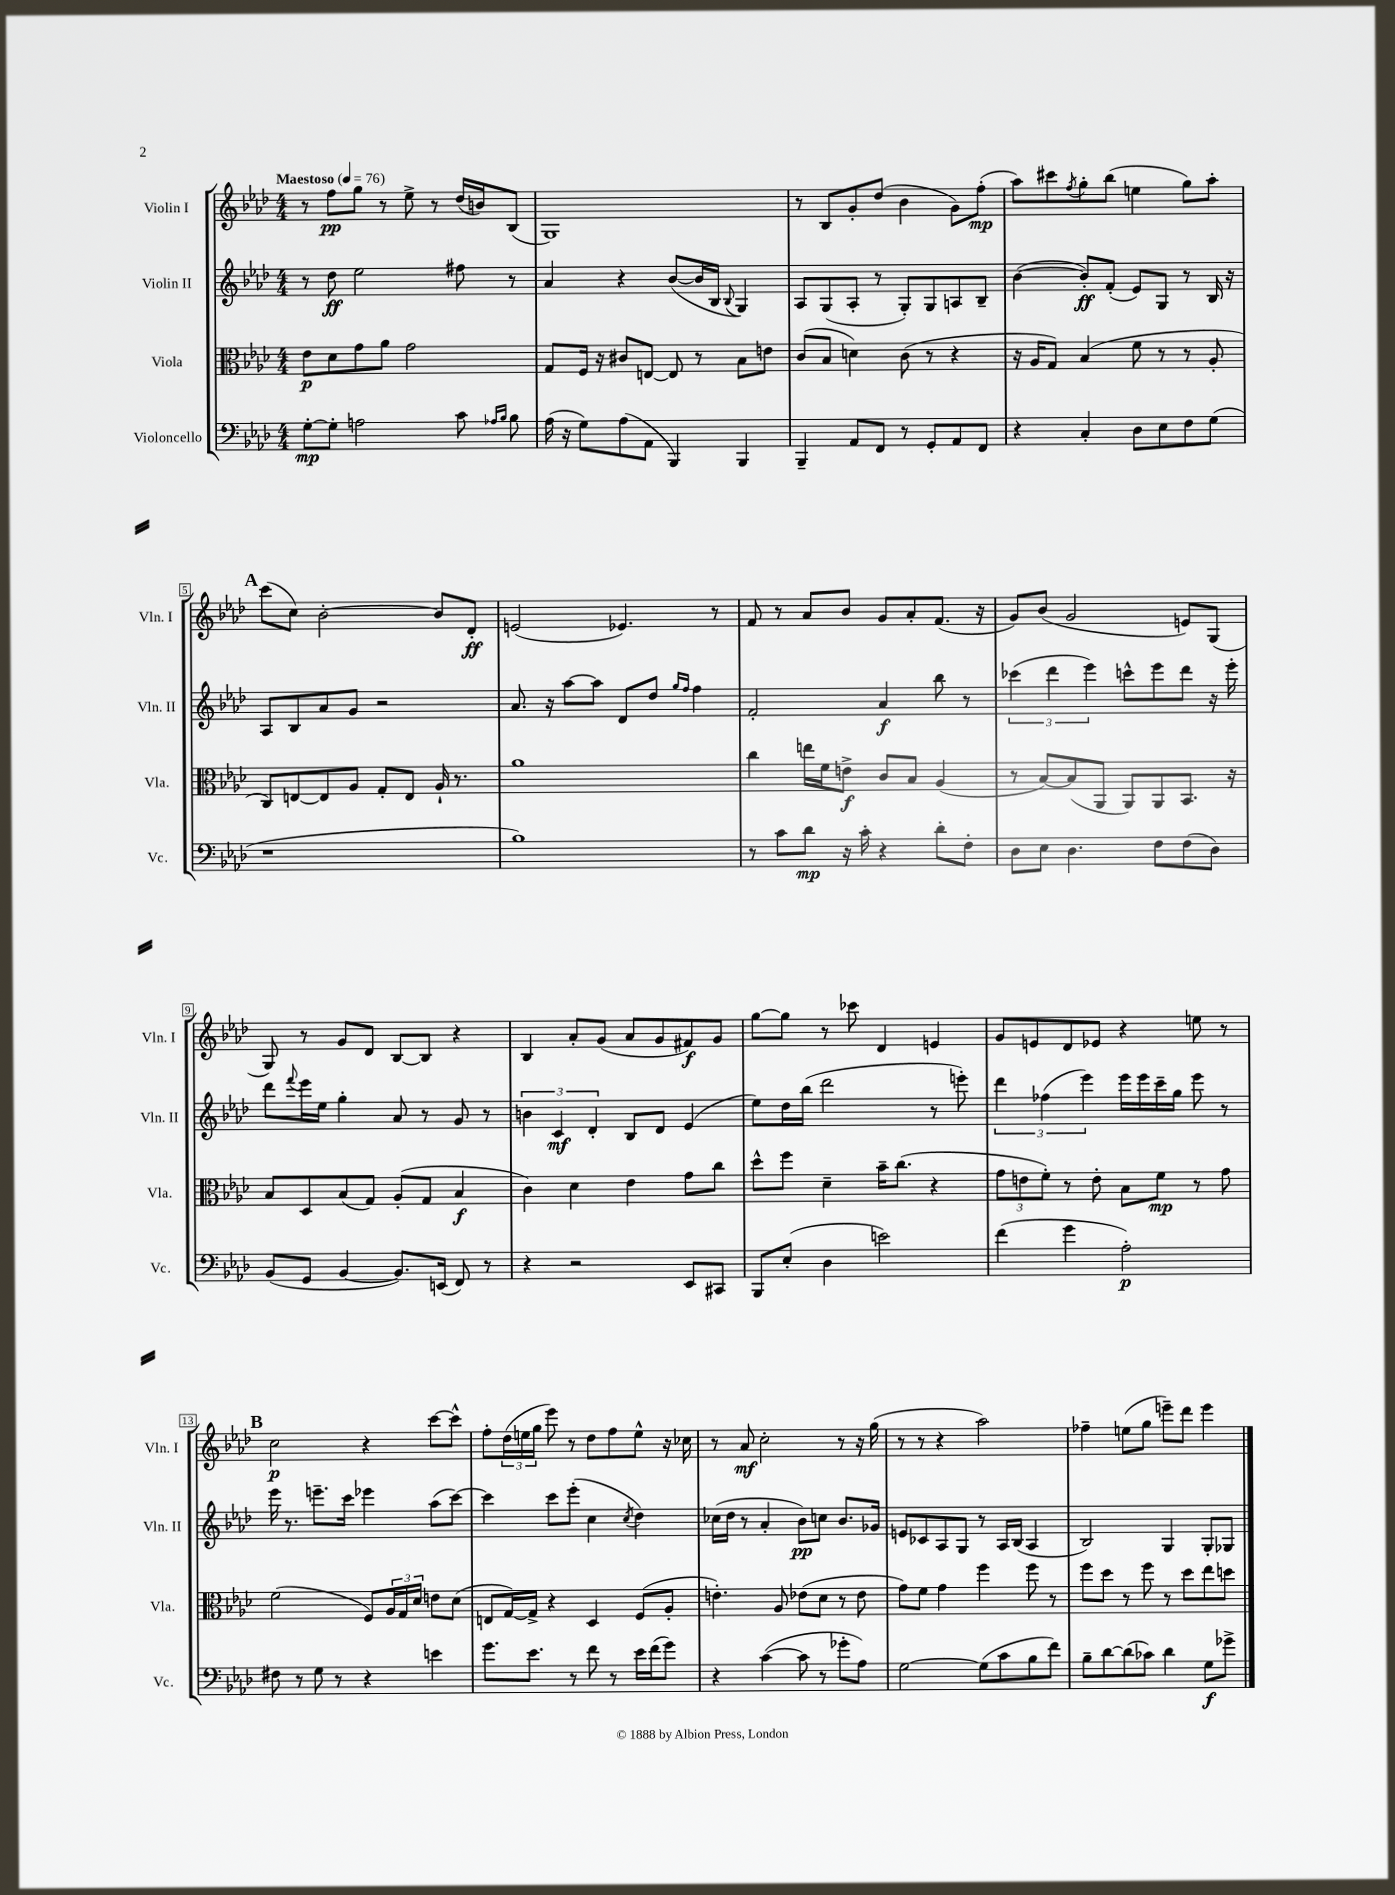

**kern	**kern	**kern	**kern
*staff4	*staff3	*staff2	*staff1
*clefF4	*clefC3	*clefG2	*clefG2
*k[b-e-a-d-]	*k[b-e-a-d-]	*k[b-e-a-d-]	*k[b-e-a-d-]
*M4/4	*M4/4	*M4/4	*M4/4
*MM76	*MM76	*MM76	*MM76
[8G'	8e-	8r	8r
8G']	8d-	8dd-	8ff
2A	8g	2ee-	8gg
.	8a-	.	8r
.	2g	.	8ee-^
.	.	.	8r
8c	.	8ff#	(16dd-
.	.	.	16b)
16qqA-	.	.	.
16qqB-	.	.	.
8B-	.	8r	(8B-
=	=	=	=
(16A-	8G	4a-	1G)
16r	.	.	.
8G)	16F	.	.
.	16r	.	.
(8A-	8c#	4r	.
8AA-	[8E	.	.
4BBB-)	8E]	([8b-	.
.	8r	16b-]	.
.	.	16B-	.
.	.	8qqB-	.
4BBB-	8B-	4G)	.
.	8e	.	.
=	=	=	=
4BBB-~	(8c	8A-	8r
.	8B-	(8G	8B-
8AA-	4d)	8A-'	8g'
8FF	.	8r	(8dd-
8r	(8c	8G')	4b-
8GG'	8r	8G	.
8AA-	4r	8A	8g)
8FF	.	8B-~	(8ff'
=	=	=	=
4r	16r	([4b-	8aa-)
.	16A-	.	.
.	8G)	.	8ccc#
.	.	.	8qff
4C'	(4B-	8b-'])	8gg'
.	.	(8f'	(8bb-
8D-	8f	8e-)	4ee
8E-	8r	8G	.
8F	8r	8r	8gg)
(8G	8A-'	16B-	8aa-'
.	.	16r	.
=	=	=	=
1r	8C)	8A-	(8ccc
.	[8E	8B-	8cc)
.	8E]	8a-	[2b-'
.	8A-	8g	.
.	8G'	2r	.
.	8E	.	.
.	16A-`	.	8b-]
.	8.r	.	.
.	.	.	8d-'
=	=	=	=
1B-)	1a-	8.a-	(2e
.	.	16r	.
.	.	[8aa-	.
.	.	8aa-]	.
.	.	8d-	4.e-)
.	.	8dd-	.
.	.	16qqgg	.
.	.	16qqff	.
.	.	4ff	.
.	.	.	8r
=	=	=	=
8r	4cc	2f'	8f
8c	.	.	8r
8d-	16ee	.	8a-
.	16f	.	.
16r	8e^	.	8b-
16c'	.	.	.
4r	8c	4a-	8g
.	8B-	.	8a-'
8d-'	(4A-	8bb-	(8.f
8F'	.	8r	.
.	.	.	16r
=	=	=	=
8D-	8r	(6ccc-	8g)
8E-	[8B-)	.	(8b-
.	.	6ddd-	.
4.D-	(8B-]	.	2g
.	.	6eee-)	.
.	8AA-	.	.
.	8AA-)	8ccc^^	.
8F	8AA-	8eee-	.
(8F	8.BB-	8ddd-	8e)
8D-)	.	16r	(8G
.	16r	16eee-'	.
=	=	=	=
(8BB-	8B-	8ddd-	8G)
.	.	8qqfff	.
8GG	8D-	16eee-	8r
.	.	16ee-	.
[4BB-	(8B-	4gg'	8g
.	8G)	.	8d-
8.BB-])	(8A-'	8a-	[8B-
.	8G	8r	8B-]
(16EE	.	.	.
8FF)	4B-	8g	4r
8r	.	8r	.
=	=	=	=
4r	4c)	6b	4B-
.	.	6c	.
2r	4d-	.	8a-'
.	.	6d-'	.
.	.	.	(8g
.	4e-	8B-	8a-
.	.	8d-	8g
8EE-	8g	(4e-	8f#)
8CC#	8cc	.	8g
=	=	=	=
8BBB-	8dd-^^	8ee-)	[8gg
(8E-'	8ff	16dd-	8gg]
.	.	(16bb-	.
4D-	4d-~	2ddd-	8r
.	.	.	8ccc-
2e)	16b-~	.	4d-
.	(8.cc	.	.
.	4r	8r	4e
.	.	8eee')	.
=	=	=	=
(4f	12g	6ddd-	8g
.	12e	.	.
.	.	.	8e
.	12f')	(6ff-	.
4g	8r	.	8d-
.	.	6eee-)	.
.	8e'	.	8e-
2A-')	8B-	16eee-	4r
.	.	16eee-	.
.	8f	16ccc~	.
.	.	16gg	.
.	8r	8eee-	8ee
.	8g	8r	8r
=	=	=	=
8F#	(2f	16eee-	2cc
.	.	8.r	.
8r	.	.	.
8G	.	8.eee~	.
8r	.	.	.
.	.	16ccc	.
4r	8F)	4eee-	4r
.	24A-	.	.
.	24G	.	.
.	24d-	.	.
4e	8e	(8aa-	[8ccc
.	(8d-	[8ccc)	8ccc^^]
=	=	=	=
8.g	8E	4ccc]	8ff'
.	[16G)	.	(24dd-
.	.	.	24ee
8.e-	16G^]	.	.
.	.	.	24gg
.	4r	8ccc	8eee-)
8r	.	(8eee-'	8r
8f	4D-	4cc	8dd-
8r	.	.	8ff
.	.	8qcc	.
16e-	(8F	4dd-)	8ee^^
(16f	.	.	.
8g)	8A-'	.	16r
.	.	.	16cc-
=	=	=	=
4r	4.e')	(16cc-	8r
.	.	16dd-	.
.	.	8r	8a-
([4c	.	4a-'	2cc'
.	8A-	.	.
8c]	(8e-	8b-)	.
8r	8d-	8cc	.
8g-'	8r	8.b-	8r
8A-)	8e-	.	16r
.	.	16g-	(16gg
=	=	=	=
[2G	8g)	8e	8r
.	8f	8c-	8r
.	4g	8A-	4r
.	.	8G	.
(8G]	4ff	8r	2aa-)
8c	.	16A-	.
.	.	(16B-	.
8B-	8ff	4A-	.
8f)	8r	.	.
=	=	=	=
8B-~	8ff	2B-)	4ff-~
[8d-	8dd-	.	.
(8d-]	8r	.	(8ee
8c-)	8ff	.	8gg
4d-	8r	4G	8eee~)
.	8dd-	.	8ddd-
8G	8ee-	8G'	4eee
8g-^	8dd	8G-	.
==	==	==	==
*-	*-	*-	*-
